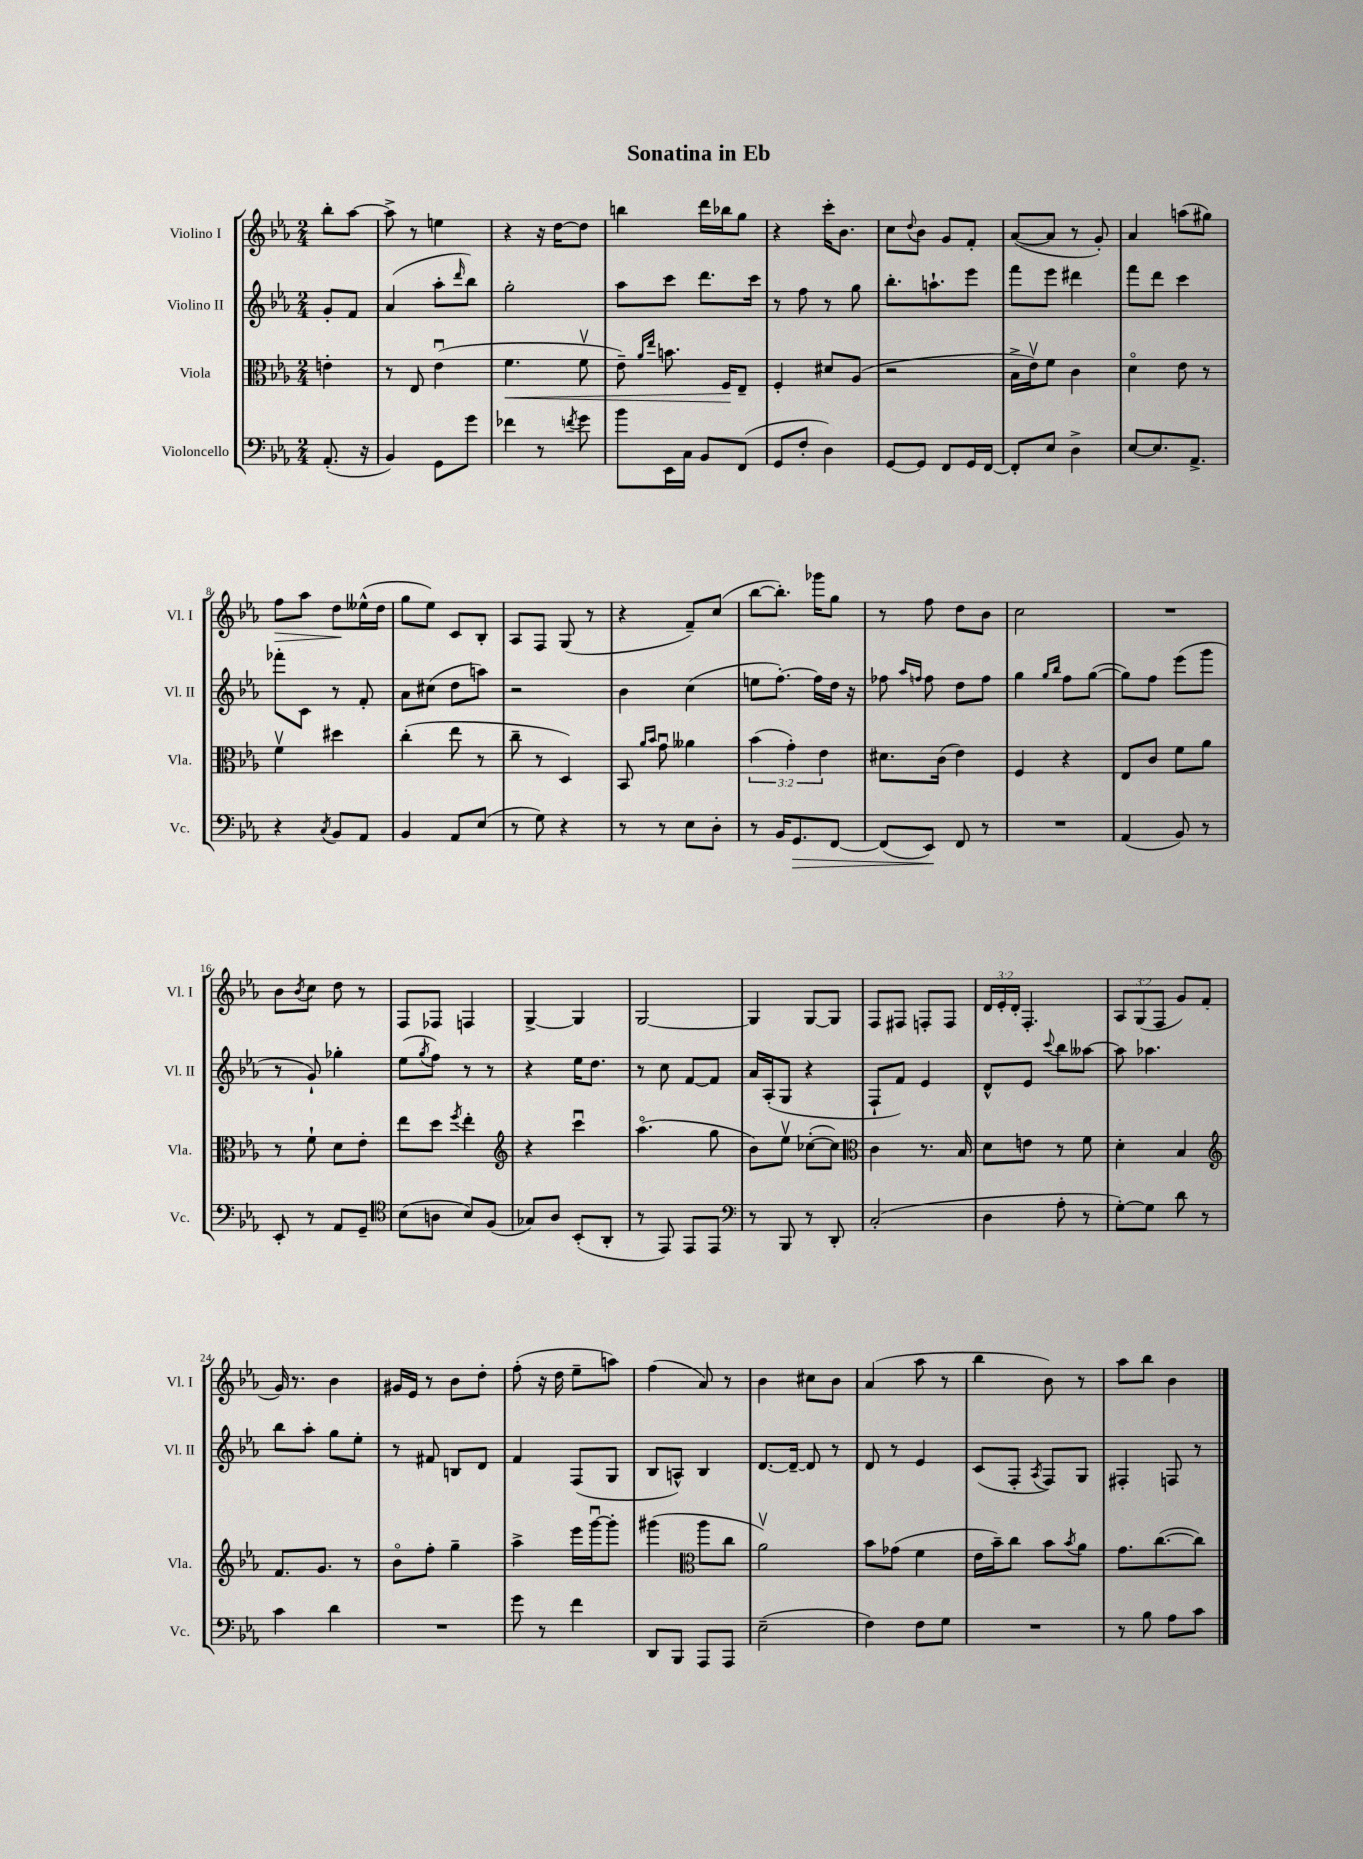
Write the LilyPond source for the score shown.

\header { title = "Sonatina in Eb" }
<<
\new StaffGroup <<
\new Staff = "s0" \with { instrumentName = "Violino I" shortInstrumentName = "Vl. I" } {
    \clef treble \key ees \major \numericTimeSignature \time 2/4 \override Staff.TupletNumber.text = #tuplet-number::calc-fraction-text \partial 4
    bes''8-. aes''8~ |
    aes''8-> r8 e''4 |
    r4 r16 d''16~ d''8 |
    b''4 d'''16 bes''16 g''8 |
    r4 c'''16-. bes'8. |
    c''8 \appoggiatura { d''8 } bes'8 g'8 f'8-. |
    aes'8~( aes'8 r8 g'8-.) |
    aes'4 a''8( gis''8) |
    f''8\> aes''8 d''8\! eeses''16-^( d''16 |
    g''8 ees''8) c'8 bes8-. |
    aes8 f8 g8( r8 |
    r4 f'8--) c''8( |
    bes''8~ bes''8.-.) ges'''16 g''8 |
    r8 f''8 d''8 bes'8 |
    c''2 |
    R2 |
    bes'8 \acciaccatura { bes'8 } c''8 d''8 r8 |
    f8 fes8 f4 |
    g4~-> g4 |
    g2~ |
    g4 g8~ g8 |
    f8 fis8 f8-. f8 |
    \tuplet 3/2 { d'16 ees'16-. d'16-. } f4.-. |
    \tuplet 3/2 { aes8 g8( f8 } g'8) f'8( |
    g'16) r8. bes'4 |
    gis'16 ees'16 r8 bes'8 d''8-. |
    f''8-.( r16 d''16 ees''8-- a''8) |
    f''4( aes'8) r8 |
    bes'4 cis''8 bes'8 |
    aes'4( aes''8 r8 |
    bes''4 bes'8) r8 |
    aes''8 bes''8 bes'4 \bar "|." |
}
\new Staff = "s1" \with { instrumentName = "Violino II" shortInstrumentName = "Vl. II" } {
    \clef treble \key ees \major \numericTimeSignature \time 2/4 \partial 4
    g'8-. f'8 |
    aes'4( aes''8-. \grace { d'''16 } bes''8) |
    g''2-. |
    aes''8 c'''8 d'''8. c'''16 |
    r8 f''8 r8 g''8 |
    bes''8.-. a''8.-! ees'''8 |
    f'''8 ees'''8 dis'''4 |
    f'''8 d'''8 c'''4 |
    fes'''8-. c'8 r8 f'8-. |
    aes'8 cis''8( d''8 a''8) |
    r2 |
    bes'4 c''4( |
    e''8 f''8.~-.) f''16 d''16 r16 |
    fes''8 \grace { aes''16 f''16 } f''8 d''8 f''8 |
    g''4 \grace { g''16 bes''16 } f''8 g''8~( |
    g''8) f''8 ees'''8( g'''8 |
    r8 g'8-!) ges''4-. |
    ees''8( \acciaccatura { g''8 } f''8) r8 r8 |
    r4 ees''16 d''8. |
    r8 c''8 f'8~ f'8 |
    aes'16 aes16-.( g8 r4 |
    f8-! f'8) ees'4 |
    d'8-^ ees'8 \appoggiatura { c'''8 } bes''8 aeses''8~ |
    aeses''8 aes''4. |
    bes''8 aes''8-. g''8 ees''8-. |
    r8 fis'8 b8 d'8 |
    f'4 f8( g8 |
    bes8 a8-^) bes4 |
    d'8.~ d'16~-- d'8 r8 |
    d'8 r8 ees'4 |
    c'8( f8-. \acciaccatura { aes8 } f8) g8 |
    fis4-. f8 r8 \bar "|." |
}
\new Staff = "s2" \with { instrumentName = "Viola" shortInstrumentName = "Vla." } {
    \clef alto \key ees \major \numericTimeSignature \time 2/4 \override Staff.TupletNumber.text = #tuplet-number::calc-fraction-text \partial 4
    e'4-. |
    r8 ees8 ees'4\downbow( |
    f'4.\< f'8\upbow |
    ees'8--) \grace { aes'16 ees''16 } b'8. f16\! ees8-- |
    f4-. dis'8 aes8( |
    r2 |
    bes16-> ees'16\upbow) f'8 c'4 |
    d'4\flageolet ees'8 r8 |
    f'4\upbow dis''4 |
    c''4-.( ees''8 r8 |
    c''8-- r8 d4) |
    bes,8 \grace { aes'16 bes'16 } g'8\downbow aeses'4 |
    \tuplet 3/2 { bes'4( g'4-.) ees'4 } |
    dis'8. c'16( ees'4) |
    f4 r4 |
    ees8 c'8 f'8 aes'8 |
    r8 f'8-! d'8 ees'8-. |
    ees''8 d''8 \acciaccatura { f''8 } ees''4-. |
    \clef treble r4 c'''4\downbow |
    aes''4.\flageolet( g''8 |
    bes'8) ees''8\upbow ces''8~-.( ces''8) |
    \clef alto c'4 r8. bes16 |
    d'8 e'8 r8 f'8 |
    d'4-. bes4 |
    \clef treble f'8. g'8. r8 |
    bes'8\flageolet f''8-. g''4-- |
    aes''4-> ees'''16 g'''16~\downbow g'''8-. |
    gis'''4( \clef alto aes''8 c''8 |
    aes'2\upbow) |
    bes'8 ges'8( f'4 |
    ees'16 bes'16--) c''8 bes'8 \acciaccatura { bes'8 } aes'8 |
    g'8. c''8.~( c''8) \bar "|." |
}
\new Staff = "s3" \with { instrumentName = "Violoncello" shortInstrumentName = "Vc." } {
    \clef bass \key ees \major \numericTimeSignature \time 2/4 \partial 4
    aes,8.-.( r16 |
    bes,4) g,8 g'8 |
    fes'4 r8 \acciaccatura { f'8 } g'8 |
    bes'8 ees,16 c16 bes,8 f,8( |
    g,8 f8-. d4) |
    g,8~ g,8 f,8 g,16 f,16~ |
    f,8-. ees8 d4-> |
    ees8~ ees8. aes,8.-> |
    r4 \acciaccatura { c8 } bes,8 aes,8 |
    bes,4 aes,8 ees8( |
    r8 g8) r4 |
    r8 r8 ees8 d8-. |
    r8 bes,16 g,8.\> f,8~ |
    f,8( ees,8\!) f,8 r8 |
    R2 |
    aes,4( bes,8) r8 |
    ees,8-. r8 aes,8 g,8-- |
    \clef tenor bes8( a8 bes8) f8( |
    ges8) aes8 bes,8-.( aes,8-. |
    r8 ees,8) ees,8 ees,8 |
    \clef bass r8 bes,,8 r8 d,8-. |
    c2-.( |
    d4 aes8-. r8 |
    g8~-.) g8 d'8 r8 |
    c'4 d'4 |
    R2 |
    g'8 r8 f'4 |
    d,8 bes,,8 aes,,8 aes,,8 |
    ees2--( |
    f4) f8 g8 |
    R2 |
    r8 bes8 aes8 c'8 \bar "|." |
}
>>
>>
